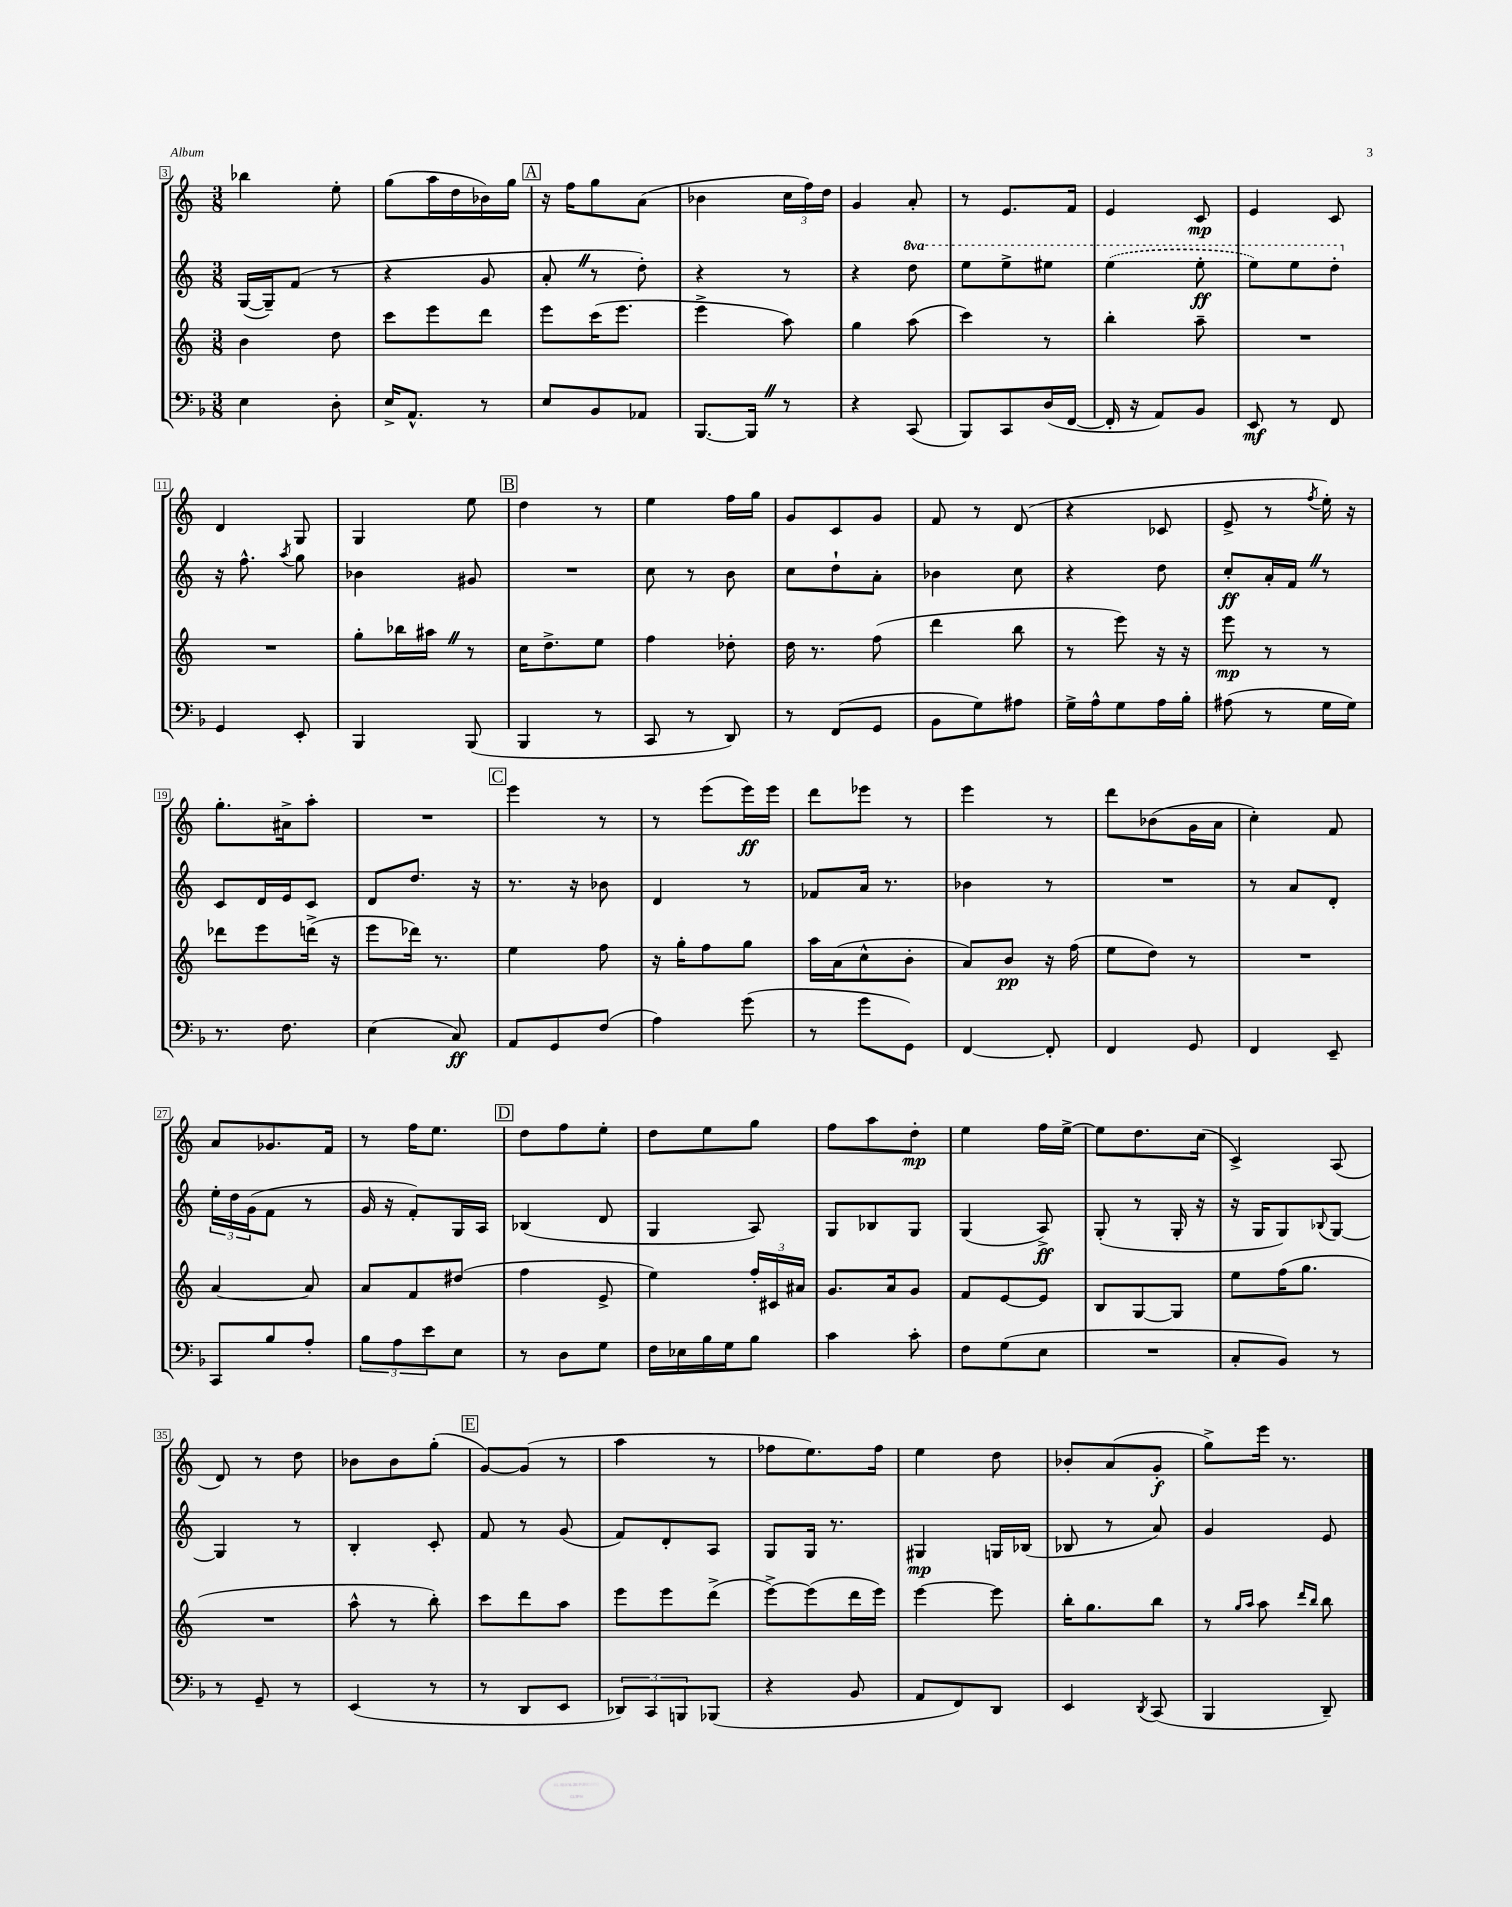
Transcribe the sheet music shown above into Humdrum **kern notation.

**kern	**kern	**kern	**kern
*staff4	*staff3	*staff2	*staff1
*clefF4	*clefG2	*clefG2	*clefG2
*k[b-]	*k[]	*k[]	*k[]
*M3/8	*M3/8	*M3/8	*M3/8
4E\	4b\	([16G/LL	4bb-\
.	.	16G~/]J)	.
.	.	(8f/J	.
8D'\	8dd\	8r	8ee'\
=	=	=	=
16E^/LK	8ccc\L	4r	(8gg\L
8.AA^^/J	.	.	.
.	8eee\	.	16aa\L
.	.	.	16dd\
8r	8ddd\J	8g/	16b-\)
.	.	.	16gg\JJ
=	=	=	=
8E/L	8eee\L	8a'/	16r
.	.	.	16ff\LK
8BB-/	(16ccc\K	8r	8gg\
.	8.eee\J	.	.
8AA-/J	.	8dd'\)	(8a\J
=	=	=	=
[8.BBB-/L	4eee^\	4r	4b-\
16BBB-/]Jk	.	.	.
8r	8aa\)	8r	24cc\LL
.	.	.	24ff\)
.	.	.	24dd\JJ
=	=	=	=
4r	4gg\	4r	4g/
(8CC/	(8aa\	8ddd\	8a'/
=	=	=	=
8BBB-/L)	4ccc\)	8eee\L	8r
8CC/	.	8eee^\	8.e/L
(16D/L	8r	8eee#\J	.
[16FF/JJ	.	.	16f/Jk
=	=	=	=
16FF'/]	4bb'\	(4eee\	4e/
16r	.	.	.
8AA/L)	.	.	.
8BB-/J	8aa~\	8eee'\	8c/
=	=	=	=
8EE/	4.r	8eee\L)	4e/
8r	.	8eee\	.
8FF/	.	8ddd'\J	8c/
=	=	=	=
4GG/	4.r	16r	4d/
.	.	8.ff^^\	.
.	.	8qaa/	.
8EE'/	.	8gg\	8G/
=	=	=	=
4BBB-/	8gg'\L	4b-\	4G/
.	16bb-\L	.	.
.	16aa#\JJ	.	.
(8BBB-/	8r	8g#/	8ee\
=	=	=	=
4BBB-/	16cc\LK	4.r	4dd\
.	8.dd^\	.	.
8r	8ee\J	.	8r
=	=	=	=
8CC/	4ff\	8cc\	4ee\
8r	.	8r	.
8DD/)	8dd-'\	8b\	16ff\LL
.	.	.	16gg\JJ
=	=	=	=
8r	16dd\	8cc\L	8g/L
.	8.r	.	.
(8FF/L	.	8dd`\	8c/
8GG/J	(8ff\	8a'\J	8g/J
=	=	=	=
8BB-\L	4ddd\	4b-\	8f/
8G\)	.	.	8r
8A#\J	8bb\	8cc\	(8d/
=	=	=	=
16G^\LL	8r	4r	4r
16A^^\J	.	.	.
8G\	8eee\)	.	.
16A\L	16r	8dd\	8c-/
16B-'\JJ	16r	.	.
=	=	=	=
(8A#\	8eee\	8cc'/L	8e^/
8r	8r	16a'/L	8r
.	.	16f/JJ	.
.	.	.	8qff/
16G\LL	8r	8r	16ee'\)
16G\JJ)	.	.	16r
=	=	=	=
8.r	8ddd-\L	8c/L	8.gg'\L
.	8eee\	16d/L	.
8.F\	.	16e/J	16a#^\k
.	(16ddd^\Jk	8c/J	8aa'\J
.	16r	.	.
=	=	=	=
(4E\	8eee\L	8d/L	4.r
.	16ddd-\Jk)	8.dd/J	.
.	8.r	.	.
8C/)	.	.	.
.	.	16r	.
=	=	=	=
8AA/L	4ee\	8.r	4eee\
8GG/	.	.	.
.	.	16r	.
(8F/J	8ff\	8b-\	8r
=	=	=	=
4A\)	16r	4d/	8r
.	16gg'\LK	.	.
.	8ff\	.	(8eee\L
(8g\	8gg\J	8r	16eee\L)
.	.	.	16eee\JJ
=	=	=	=
8r	16aa\LL	8f-/L	8ddd\L
.	(16a\J	.	.
8g\L	8cc^^\	16a/Jk	8eee-\J
.	.	8.r	.
8GG\J)	8b'\J	.	8r
=	=	=	=
[4FF/	8a/L)	4b-\	4eee\
.	8b/J	.	.
8FF'/]	16r	8r	8r
.	(16ff\	.	.
=	=	=	=
4FF/	8ee\L	4.r	8ddd\L
.	8dd\J)	.	(8b-\
8GG/	8r	.	16g\L
.	.	.	16a\JJ
=	=	=	=
4FF/	4.r	8r	4cc'\)
.	.	8a/L	.
8EE~/	.	8d'/J	8f/
=	=	=	=
8CC/L	[4a/	24ee'\LL	8a/L
.	.	24dd\	.
.	.	(24g\J	.
8B-/	.	8f\J	8.g-/
8A'/J	8a/]	8r	.
.	.	.	16f/Jk
=	=	=	=
12B-\L	8a/L	16g/	8r
.	.	16r	.
12A\	.	.	.
.	8f/	8f'/L)	16ff\LK
12e\	.	.	.
.	.	.	8.ee\J
8E\J	(8dd#/J	16G/L	.
.	.	16A/JJ	.
=	=	=	=
8r	4ff\	(4B-/	8dd\L
8D\L	.	.	8ff\
8G\J	8e^/	8d/	8ee'\J
=	=	=	=
16F\LL	4ee\)	4G/	8dd\L
16E-\	.	.	.
16B-\	.	.	8ee\
16G\J	.	.	.
8B-\J	24ff'/LL	8A/)	8gg\J
.	24c#/	.	.
.	24a#/JJ	.	.
=	=	=	=
4c\	8.g/L	8G/L	8ff\L
.	.	8B-/	8aa\
.	16a/k	.	.
8c'\	8g/J	8G/J	8dd'\J
=	=	=	=
8F\L	8f/L	(4G/	4ee\
(8G\	[8e/	.	.
8E\J	8e/]J	8A^/)	16ff\LL
.	.	.	[16ee^\JJ
=	=	=	=
4.r	8B/L	(8G'/	8ee\]L
.	[8G/	8r	8.dd\
.	8G/]J	16G'/	.
.	.	16r	(16cc\Jk
=	=	=	=
8C'/L	8ee\L	16r	4c^/)
.	.	16G/LK	.
8BB-/J)	(16ff\K	8G/)	.
.	8.gg\J	.	.
.	.	8qqB-/	.
8r	.	[8G/J	(8A/
=	=	=	=
8r	4.r	4G/]	8d/)
8GG~/	.	.	8r
8r	.	8r	8dd\
=	=	=	=
(4EE/	8aa^^\	4B'/	8b-\L
.	8r	.	8b-\
8r	8bb'\)	8c'/	(8gg'\J
=	=	=	=
8r	8ccc\L	8f/	[8g/L)
8DD/L	8ddd\	8r	(8g/]J
8EE/J	8aa\J	(8g/	8r
=	=	=	=
12DD-/L)	8eee\L	8f/L)	4aa\
12CC/	.	.	.
.	8eee\	8d'/	.
12BBB/	.	.	.
(8BBB-/J	(8ddd^\J	8A/J	8r
=	=	=	=
4r	[8eee^\L)	8G/L	8ff-\L
.	(8eee\]	16G/Jk	8.ee\)
.	.	8.r	.
8BB-/	16ddd\L	.	.
.	16eee\JJ)	.	16ff-\Jk
=	=	=	=
8AA/L	[4eee\	4G#/	4ee\
8FF/)	.	.	.
8DD/J	8eee\]	16G/LL	8dd\
.	.	(16B-/JJ	.
=	=	=	=
4EE/	16bb'\LK	8B-/	8b-'/L
.	8.gg\	.	.
.	.	8r	(8a/
8qDD/	.	.	.
(8CC/	8bb\J	8a/)	8g'/J
=	=	=	=
4BBB-/	8r	4g/	8gg^\L)
.	16qqgg/LL	.	.
.	16qqaa/JJ	.	.
.	8aa\	.	16eee\Jk
.	.	.	8.r
.	16qqddd/LL	.	.
.	16qqbb/JJ	.	.
8DD~/)	8bb\	8e/	.
==	==	==	==
*-	*-	*-	*-
